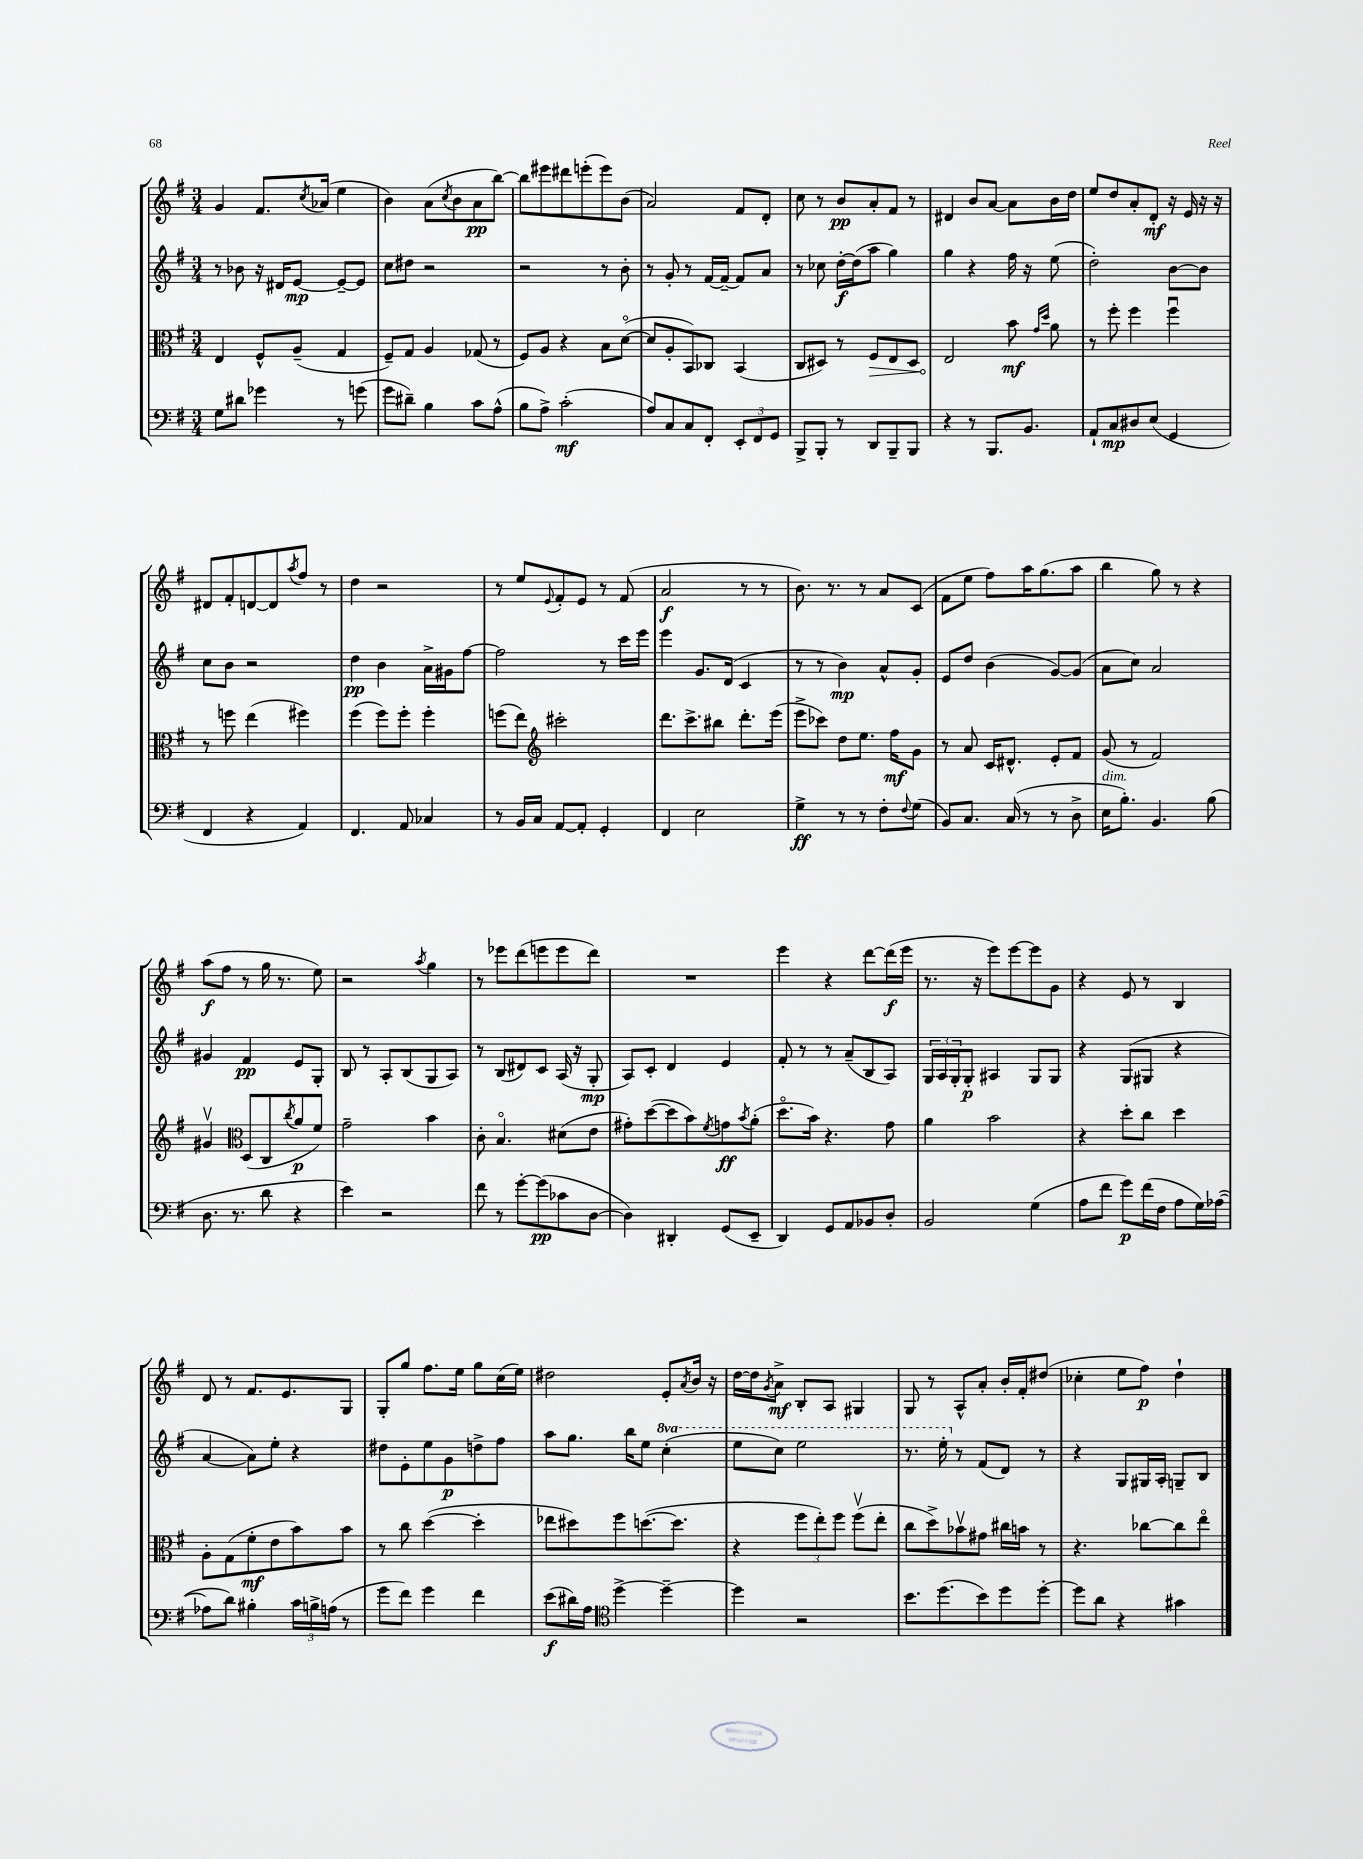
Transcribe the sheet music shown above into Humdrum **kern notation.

**kern	**kern	**kern	**kern
*staff4	*staff3	*staff2	*staff1
*clefF4	*clefC3	*clefG2	*clefG2
*k[f#]	*k[f#]	*k[f#]	*k[f#]
*M3/4	*M3/4	*M3/4	*M3/4
8G	4E	8r	4g
8d#	.	8b-	.
4g-	8F#^^	16r	8.f#
.	.	16d#	.
.	(8A~	[8e	.
.	.	.	8qcc
.	.	.	(16a-
8r	4G	8e~_	4ee
(8g	.	8e]	.
=	=	=	=
8g	8F#~)	8cc	4b)
8d#~)	8G	8dd#	.
4B	4A	2r	(8a
.	.	.	8qcc
.	.	.	8b
8c	(8G-	.	8a
(8A^^	8r	.	[8bb)
=	=	=	=
8B	8F#)	2r	8bb]
8A^)	8A	.	8eee#
(2c'	4r	.	8ddd#
.	.	.	(8eee'
.	8B	8r	8eee)
.	([8do	8b'	(8b
=	=	=	=
8A)	8d]	8r	2a)
8C	8A'	8g'	.
8C	8BB)	8r	.
8FF#'	8C-	[16f#	.
.	.	16f#~_	.
12EE'	(4BB	8f#]	8f#
12FF#	.	.	.
.	.	8a	8d'
12GG	.	.	.
=	=	=	=
8BBB^	8C	8r	8cc
8BBB'	8D#)	8cc-	8r
8r	8r	[16dd'	8b
.	.	(16dd]	.
8DD	8F#	8aa	8a'
8BBB~	8E	4gg)	8f#
8BBB	8D#	.	8r
=	=	=	=
4r	2E	4gg	4d#
8r	.	4r	8b
8.BBB	.	.	[8a
.	8b	16ff#	8a]
8.BB	.	16r	.
.	16qqg	.	.
.	16qqdd	.	.
.	8a	(8ee	16b
.	.	.	16dd
=	=	=	=
8AA`	8r	2dd')	8ee
8C	8ff#'	.	8dd
8D#	4ff#	.	8a'
(8E	.	.	8d'
4GG	4ff#u	[8b	16r
.	.	.	16e
.	.	8b]	16r
.	.	.	16r
=	=	=	=
4FF#	8r	8cc	8d#
.	8ff	8b	8f#'
4r	(4ee	2r	[8d
.	.	.	8d]
.	.	.	8qaa
4AA)	4ff#)	.	8ff#
.	.	.	8r
=	=	=	=
4.FF#	(4ff#	4dd	4dd
.	8ff#)	4b	2r
8AA	8ff#'	.	.
4C-	4ff#'	16a^	.
.	.	16g#	.
.	.	[8ff#	.
=	=	=	=
8r	(8ff	2ff#]	8r
16BB	8ee)	.	8ee
16C	.	.	.
*	*clefG2	*	*
.	.	.	8qqe
[8AA	2ccc#'	.	8f#'
8AA']	.	.	8e
4GG'	.	8r	8r
.	.	16ccc	(8f#
.	.	16eee	.
=	=	=	=
4FF#	8.ddd	4eee	2a
.	8.ccc^	.	.
2E	.	8.g	.
.	8bb#	.	.
.	.	(16d	.
.	8.ddd'	4c	8r
.	.	.	8r
.	(16eee	.	.
=	=	=	=
4G^	8eee^	8r	8.b)
.	8ccc-)	8r	.
.	.	.	8.r
8r	8dd	4b)	.
8r	8.ee	.	8r
8F#'	.	8a^^	8a
.	16ff#	.	.
8qqF#	.	.	.
(8G	8g	8g'	(8c
=	=	=	=
8BB)	8r	8e	8f#
8.C	8a	8dd	8ee
.	16c	(4b	8ff#)
(16C	8.d#^^	.	.
8r	.	.	16aa
.	.	.	(8.gg
8r	8e'	[8g)	.
8D^	8f#	(8g]	8aa
=	=	=	=
16E	(8g	8a	4bb
8.B')	.	.	.
.	8r	8cc)	.
4.BB	2f#)	2a	8gg)
.	.	.	8r
.	.	.	4r
(8B	.	.	.
=	=	=	=
8.D	4g#v	4g#	(8aa
.	.	.	8ff#
8.r	.	.	.
*	*clefC3	*	*
.	(8D	4f#	8r
8d	8C	.	16gg
.	.	.	8.r
.	8qcc	.	.
4r	8a	8e	.
.	8f#)	8G'	8ee)
=	=	=	=
4e)	2g~	8B	2r
.	.	8r	.
2r	.	8A'	.
.	.	(8B	.
.	.	.	8qaa
.	4b	8G	4gg
.	.	8A)	.
=	=	=	=
8f#	8c'	8r	8r
8r	4.Bo	(8B	8eee-
[8g'	.	8d#)	(8ddd
(8g]	.	8c	8eee
8c-	(8d#	(16A	8eee
.	.	16r	.
[8D	8e	8G'	8ddd)
=	=	=	=
4D])	8g#')	8A)	2.r
.	([8dd	8c'	.
4DD#'	8dd]	4d	.
.	8b)	.	.
.	8qf#	.	.
(8GG	8g	4e	.
.	8qb	.	.
8EE~	(8a'	.	.
=	=	=	=
4DD)	8.ddo	8f#'	4eee
.	.	8r	.
.	16b)	.	.
8GG	4.r	8r	4r
8AA	.	(8a~	.
8BB-	.	8B	[8ddd
8D'	8g	8A)	(16ddd]
.	.	.	16eee
=	=	=	=
2BB	4a	24G	8.r
.	.	24A	.
.	.	24G'	.
.	.	8G'	.
.	.	.	16r
.	2b	4A#	8eee)
.	.	.	[8eee
(4G	.	8G	8eee]
.	.	8G	8g
=	=	=	=
8A	4r	4r	4r
8f#	.	.	.
8g)	8dd'	(8G	8e
(16f#	8cc	8G#	8r
16F#	.	.	.
8A	4dd	4r	4B
16G)	.	.	.
([16A-	.	.	.
=	=	=	=
8A-]	8A'	[4a	8d
8d)	(8G	.	8r
4B#'	8f#'	8a])	8.f#
.	8e	8ee'	.
.	.	.	8.e
24c	8b)	4r	.
24B^	.	.	.
(24A	.	.	.
8r	8b	.	8G
=	=	=	=
8g	8r	8dd#	8G'
8f#)	8cc	8e'	8gg
4g	([4dd	8ee	8.ff#
.	.	8g	.
.	.	.	16ee
4f#	4dd']	8dd^	8gg
.	.	8ff#	(16cc
.	.	.	16ee)
=	=	=	=
(8e	8ee-	8aa	2dd#
16d#)	8dd#)	8.gg	.
16A	.	.	.
*clefC4	*	*	*
[4dd^	8ff#	.	.
.	.	16bb	.
.	([8.dd	8ee	.
4dd~_	.	(4ccc'	8e'
.	8.dd]	.	.
.	.	.	8qa
.	.	.	16b
.	.	.	16r
=	=	=	=
4dd]	4r	8eee	[16dd
.	.	.	16dd]
.	.	.	8qg
.	.	8ccc)	8a^
2r	12ff#	2eee	8B'
.	12ee')	.	.
.	.	.	8A
.	12ff#	.	.
.	(8ff#v	.	4G#
.	8ee'	.	.
=	=	=	=
8.b	8cc	8.r	8G
.	8dd^)	.	8r
(8.dd	.	16eee'	.
.	8b-v	8r	8A^^
8b)	8g#	(8f#	8a'
8dd	16cc#	8d)	16b'
.	16b	.	16f#'
[8dd'	8r	8r	(8dd#
=	=	=	=
8dd]	4.r	4r	4cc-'
8a	.	.	.
4r	.	8G	8ee
.	[8cc-	16G#	8ff#)
.	.	16A'	.
4g#	8cc-]	8G~	4dd`
.	8eeo	8B	.
==	==	==	==
*-	*-	*-	*-
